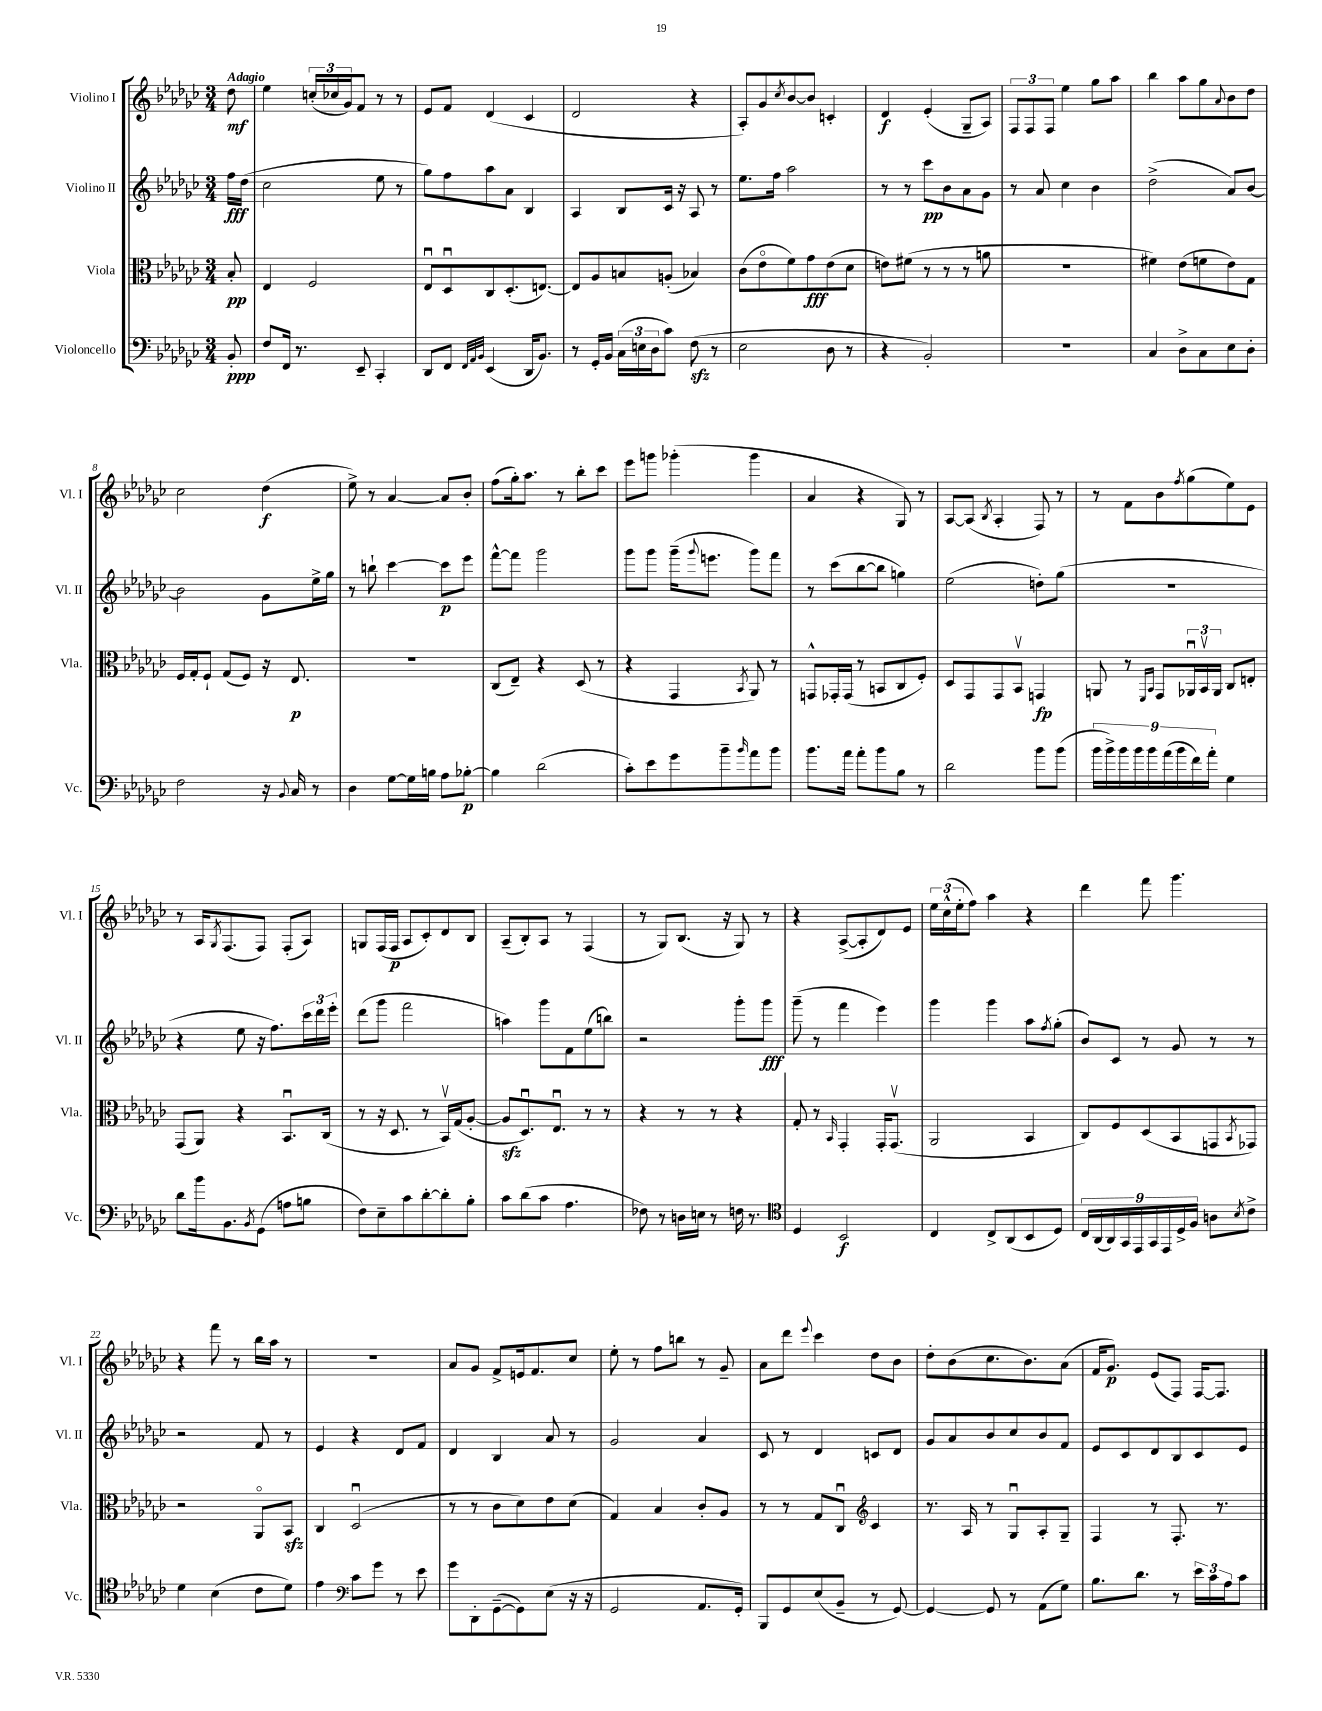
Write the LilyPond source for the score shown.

<<
\new StaffGroup <<
\new Staff = "s0" \with { instrumentName = "Violino I" shortInstrumentName = "Vl. I" } {
    \clef treble \key ges \major \numericTimeSignature \time 3/4 \partial 8 \tempo "Adagio"
    des''8\mf |
    ees''4 \tuplet 3/2 { c''16-.( ces''16 ges'16) } f'8 r8 r8 |
    ees'8 f'8 des'4( ces'4 |
    des'2 r4 |
    aes8-.) ges'8 \acciaccatura { ces''8 } bes'8~ bes'8 c'4-. |
    des'4\f ees'4-.( ges8-- aes8) |
    \tuplet 3/2 { f8 f8 f8 } ees''4 ges''8 aes''8 |
    bes''4 aes''8 ges''8 \appoggiatura { aes'8 } bes'8 des''8 |
    ces''2 des''4\f( |
    ees''8->) r8 aes'4~ aes'8 bes'8-. |
    f''8( ges''16-.) aes''8. r8 bes''8-. ces'''8 |
    ees'''8 g'''8 ges'''4-.( ges'''4 |
    aes'4 r4 ges8) r8 |
    aes8~ aes8( \acciaccatura { bes8 } aes4-. f8) r8 |
    r8 f'8 bes'8 \acciaccatura { f''8 } ges''8( ees''8) ees'8 |
    r8 aes16 \acciaccatura { ges8 } f8.( f8) f8-.( aes8) |
    g8 f16( f16\p aes8 ces'8-.) des'8 bes8 |
    aes8--( bes8-.) aes8 r8 f4( |
    r8 ges8) bes8.( r16 ges8) r8 |
    r4 aes8~->( aes8-. des'8) ees'8 |
    \tuplet 3/2 { ees''16 ces''16-^( ees''16-. } f''8) aes''4 r4 |
    des'''4 f'''8 ges'''4. |
    r4 f'''8 r8 bes''16 aes''16 r8 |
    R2. |
    aes'8 ges'8 f'8-> e'16 f'8. ces''8 |
    ees''8-. r8 f''8 b''8 r8 ges'8-- |
    aes'8 des'''8 \appoggiatura { ees'''8 } ces'''4 des''8 bes'8 |
    des''8-. bes'8( ces''8. bes'8.) aes'8( |
    f'16 ges'8.\p) ees'8( f8) f16~ f8. \bar "|." |
}
\new Staff = "s1" \with { instrumentName = "Violino II" shortInstrumentName = "Vl. II" } {
    \clef treble \key ges \major \numericTimeSignature \time 3/4 \partial 8
    f''16\fff des''16( |
    ces''2 ees''8 r8 |
    ges''8) f''8 aes''8 aes'8 bes4 |
    aes4 bes8 ces'16 r16 aes8 r8 |
    ees''8. f''16 aes''2 |
    r8 r8 ces'''8\pp bes'8 aes'8 ges'8 |
    r8 aes'8 ces''4 bes'4 |
    des''2->( aes'8) bes'8~ |
    bes'2 ges'8 ees''16-> ges''16 |
    r8 b''8-! ces'''4~ ces'''8\p ees'''8 |
    f'''8~-^ f'''8 ges'''2 |
    ges'''8 ges'''8 ges'''16--( \appoggiatura { ges'''8 } e'''8. ges'''8) f'''8 |
    r8 ces'''8( bes''8~ bes''8 g''4) |
    ees''2( d''8-.) ges''8( |
    R2. |
    r4 ees''8 r16 f''8.) \tuplet 3/2 { ces'''16 des'''16 ees'''16-. } |
    des'''8( ges'''8 f'''2 |
    a''4) ges'''8 f'8 ees''8( b''8) |
    r2 ges'''8-. ges'''8\fff |
    ges'''8--( r8 f'''4 ees'''4) |
    ges'''4 ges'''4 aes''8 \acciaccatura { f''8 } ges''8-.( |
    bes'8) ces'8 r8 ges'8 r8 r8 |
    r2 f'8 r8 |
    ees'4 r4 des'8 f'8 |
    des'4 bes4 aes'8 r8 |
    ges'2 aes'4 |
    ces'8 r8 des'4 c'8 des'8 |
    ges'8 aes'8 bes'8 ces''8 bes'8 f'8 |
    ees'8 ces'8 des'8 bes8 ces'8 ees'8 \bar "|." |
}
\new Staff = "s2" \with { instrumentName = "Viola" shortInstrumentName = "Vla." } {
    \clef alto \key ges \major \numericTimeSignature \time 3/4 \partial 8
    bes8-.\pp |
    ees4 f2 |
    ees8\downbow des8\downbow ces8 des8.-.( e8.~) |
    e8 aes8 b8 a8-.( bes4) |
    ces'8( ees'8\flageolet f'8) ges'8\fff ees'8( des'8 |
    e'8) fis'8( r8 r8 r8 a'8 |
    R2. |
    fis'4) ees'8( f'8 ees'8) ges8 |
    f16 ges16-. f8-! ges8( f8) r16 ees8.\p |
    R2. |
    ces8( ees8--) r4 des8( r8 |
    r4 ges,4 \acciaccatura { bes,8 } aes,8) r8 |
    g,8-^ ges,16-. ges,16( r8 b,8 ces8 f8-.) |
    des8 ges,8 ges,8 bes,8\upbow g,4\fp |
    a,8 r8 \grace { f,16 bes,16 } ges,8 \tuplet 3/2 { aes,16\downbow bes,16\upbow aes,16 } ces8 e8-. |
    ges,8( aes,8) r4 bes,8.\downbow ces16( |
    r8 r16 des8. r8 bes,16\upbow) ges16( aes8~-. |
    aes8\sfz des8.\downbow) ees8.\downbow r8 r8 |
    r4 r8 r8 r4 |
    ges8-. r8 \grace { bes,16 } ges,4-. ges,16-. ges,8.\upbow( |
    aes,2 bes,4 |
    ces8) f8 des8( bes,8 g,8 \acciaccatura { bes,8 } ges,8) |
    r2 aes,8\flageolet bes,8\sfz |
    ces4 des2\downbow( |
    r8 r8 ces'8 des'8) ees'8 des'8( |
    ges4) bes4 ces'8-. aes8 |
    r8 r8 ges8 ces8\downbow \clef treble ces'4 |
    r8. aes16 r8 ges8\downbow aes8-. ges8-- |
    f4 r8 f8.-. r8. \bar "|." |
}
\new Staff = "s3" \with { instrumentName = "Violoncello" shortInstrumentName = "Vc." } {
    \clef bass \key ges \major \numericTimeSignature \time 3/4 \partial 8
    bes,8-.\ppp |
    f8 f,16 r8. ees,8-- ces,4-. |
    des,8 f,8 \grace { f,32 aes,32 bes,32 } ees,4( des,16 bes,8.) |
    r8 ges,16-. bes,16 \tuplet 3/2 { ces16( e16 des16 } ces'8) f8\sfz( r8 |
    ees2 des8 r8 |
    r4 bes,2-.) |
    R2. |
    ces4 des8-> ces8 ees8 des8-. |
    f2 r16 \appoggiatura { bes,8 } ces16 r8 |
    des4 ges8~ ges16 b16 aes8 bes8~-.\p |
    bes4 des'2( |
    ces'8-.) ees'8 ges'8 bes'8-- \grace { bes'16 } aes'8 bes'8 |
    bes'8. aes'16 aes'8-. bes'8 bes8 r8 |
    des'2 bes'8 bes'8( |
    \tuplet 9/8 { bes'16 bes'16->) bes'16 bes'16 bes'16 aes'16( bes'16 f'16) aes'16-. } ges4 |
    des'8 bes'16 bes,8. \acciaccatura { bes,8 } ges,8( a8 b8 |
    f8) ees8-- ces'8 des'8~-. des'8-. bes8-. |
    ces'8 des'8( ces'8 aes4. |
    fes8) r8 d16 e16 r8 f16 r8. |
    \clef tenor des4 bes,2\f |
    ces4 ces8-> aes,8( bes,8 des8) |
    \tuplet 9/8 { ces16 aes,16( aes,16) ges,16 ees,16 ges,16 ees,16 des16-> f16 } a8 \acciaccatura { bes8 } ces'8-> |
    des'4 bes4( ces'8 des'8) |
    ees'4 \clef bass ces'8 ges'8 r8 ees'8 |
    ges'8 des,8-. ges,8~--( ges,8) ees8( r16 r16 |
    ges,2 aes,8. ges,16-.) |
    bes,,8 ges,8 ees8( bes,8-- r8 ges,8~) |
    ges,4~ ges,8 r8 aes,8( ges8) |
    bes8. des'8. r8 \tuplet 3/2 { ees'16 ces'16 aes16 } ces'8 \bar "|." |
}
>>
>>
